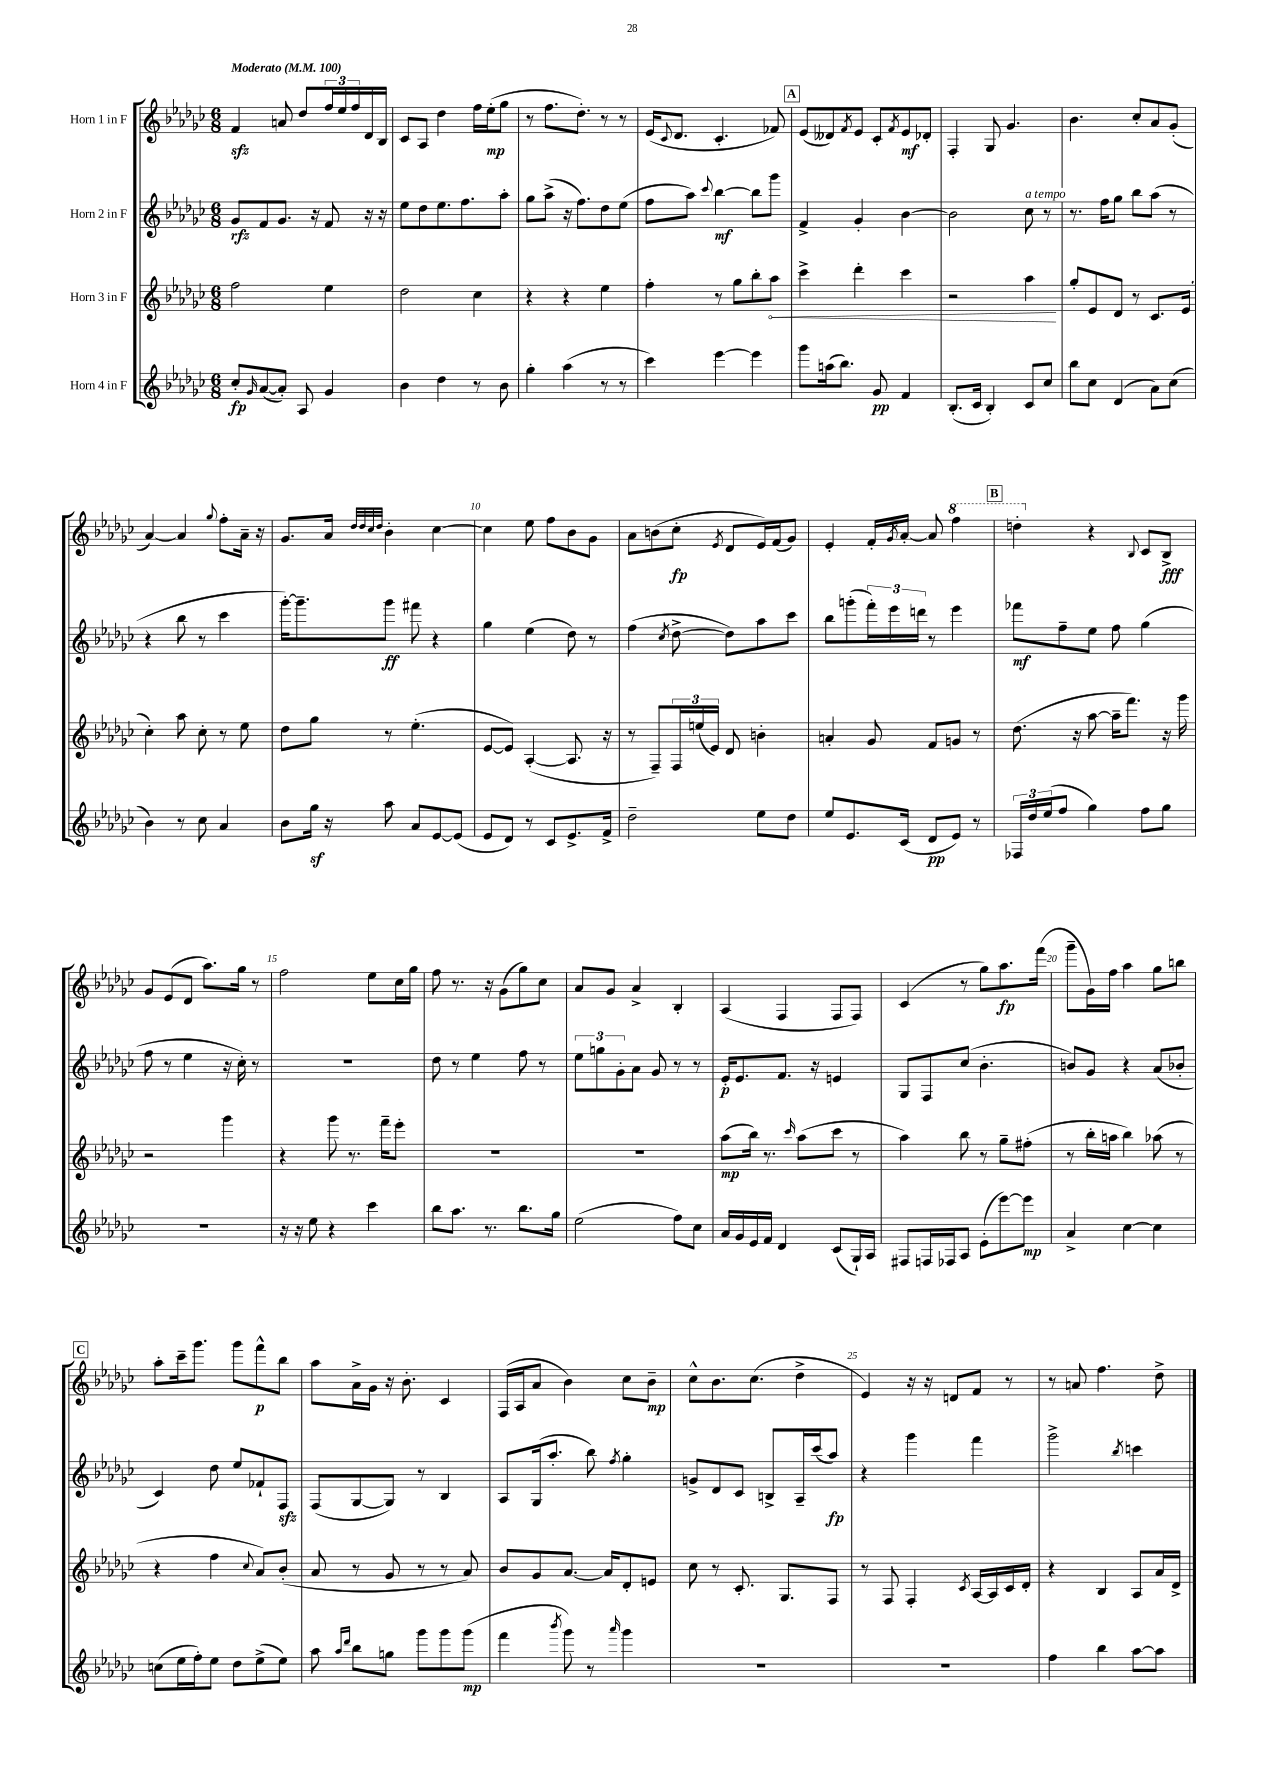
<<
\new StaffGroup <<
\new Staff = "s0" \with { instrumentName = "Horn 1 in F" } {
    \clef treble \key ges \major \numericTimeSignature \time 6/8 \tempo "Moderato" 4 = 100
    f'4\sfz a'8 des''8 \tuplet 3/2 { f''16 ees''16 f''16 } des'16 bes16 |
    ces'8 aes8 des''4 f''16 ees''16-.\mp( ges''8 |
    r8 f''8. des''8.-.) r8 r8 |
    ees'16( \appoggiatura { ces'8 } des'8. ces'4.-. fes'8) |
    \mark \markup { \box "A" } ees'8( deses'8) \acciaccatura { f'8 } ees'8 ces'8-. \acciaccatura { f'8 } ees'8\mf des'8-. |
    f4-. ges8 ges'4. |
    bes'4. ces''8-. aes'8 ges'8-.( |
    aes'4~) aes'4 \appoggiatura { ges''8 } f''8-. aes'16-- r16 |
    ges'8. aes'16 \grace { des''32 des''32 ces''32 des''32 } bes'4-. ces''4~ |
    ces''4 ees''8 f''8 bes'8 ges'8 |
    aes'8 b'8( ces''8-.\fp \acciaccatura { ees'8 } des'8 ees'16) f'16( ges'8) |
    ees'4-. f'16-. \acciaccatura { ges'8 } aes'16~-. aes'8 \ottava #1 f'''4 |
    \mark \markup { \box "B" } d'''4-. \ottava #0 r4 \appoggiatura { bes8 } ces'8 bes8->\fff |
    ges'8 ees'8( des'8 aes''8.) ges''16 r8 |
    f''2 ees''8 ces''16 ges''16 |
    f''8 r8. r16 ges'8( ges''8) ces''8 |
    aes'8 ges'8 aes'4-> bes4-. |
    aes4( f4 f8 f8) |
    ces'4( r8 ges''8) aes''8.\fp f'''16( |
    ges'''8-- ges'16) f''16 aes''4 ges''8 b''8 |
    \mark \markup { \box "C" } aes''8-. ces'''16-- ges'''8. ges'''8 f'''8-^\p bes''8 |
    aes''8 aes'16-> ges'16 r16 bes'8.-. ces'4 |
    f16( aes16 aes'8 bes'4) ces''8 bes'8--\mp |
    ces''8-^ bes'8. ces''8.( des''4-> |
    ees'4) r16 r16 d'8 f'8 r8 |
    r8 a'8 f''4. des''8-> \bar "|." |
}
\new Staff = "s1" \with { instrumentName = "Horn 2 in F" } {
    \clef treble \key ges \major \numericTimeSignature \time 6/8
    ges'8\rfz f'8 ges'8. r16 f'8 r16 r16 |
    ees''8 des''8 ees''8. f''8. aes''8-. |
    ges''8 aes''8->( r16 f''8.) des''8 ees''8( |
    f''8 aes''8) \appoggiatura { ces'''8 } bes''4~\mf bes''8 ges'''8 |
    \mark \markup { \box "A" } f'4-> ges'4-. bes'4~ |
    bes'2 ces''8^\markup { \italic "a tempo" } r8 |
    r8. f''16 ges''8 bes''8 aes''8( r8 |
    r4 bes''8 r8 ces'''4 |
    ges'''16~-.) ges'''8.-- ges'''8\ff fis'''8 r4 |
    ges''4 ees''4( des''8) r8 |
    f''4( \acciaccatura { ces''8 } des''8~-> des''8) aes''8 ces'''8 |
    bes''8 g'''8-.( \tuplet 3/2 { f'''16-.) ees'''16 d'''16 } r8 ees'''4 |
    \mark \markup { \box "B" } fes'''8\mf f''8-- ees''8 f''8 ges''4( |
    f''8 r8 ees''4 r16 ces''16-.) r8 |
    R2. |
    des''8 r8 ees''4 f''8 r8 |
    \tuplet 3/2 { ees''8 g''8 ges'8-. } aes'8 ges'8 r8 r8 |
    ees'16-.\p ees'8. f'8. r16 e'4 |
    ges8 f8 ces''8( bes'4.-. |
    b'8) ges'8 r4 aes'8( bes'8-. |
    \mark \markup { \box "C" } ces'4) des''8 ees''8 fes'8-! f8\sfz |
    f8( ges8~ ges8) r8 bes4 |
    aes8 ges16( aes''8.-. bes''8) \acciaccatura { f''8 } ges''4-. |
    g'8-> des'8 ces'8 b8-> aes16-- ces'''16( aes''8\fp) |
    r4 ges'''4 f'''4 |
    ges'''2-> \acciaccatura { bes''8 } c'''4 \bar "|." |
}
\new Staff = "s2" \with { instrumentName = "Horn 3 in F" } {
    \clef treble \key ges \major \numericTimeSignature \time 6/8
    f''2 ees''4 |
    des''2 ces''4 |
    r4 r4 ees''4 |
    f''4-. r8 ges''8 bes''8-. \once \override Hairpin.circled-tip = ##t aes''8\< |
    \mark \markup { \box "A" } ces'''4-> des'''4-. ces'''4 |
    r2 aes''4\! |
    ges''8-. ees'8 des'8 r8 ces'8. ees'16( |
    ces''4-.) aes''8 ces''8-. r8 ees''8 |
    des''8 ges''8 r8 ees''4.-.( |
    ees'8~ ees'8) aes4~-.( aes8. r16 |
    r8 f8--) \tuplet 3/2 { f16 e''16( ees'16) } des'8 b'4-. |
    a'4-. ges'8 f'8 g'8 r8 |
    \mark \markup { \box "B" } des''8.( r16 aes''8~ aes''16-- f'''8.) r16 ges'''16 |
    r2 ges'''4 |
    r4 ges'''8 r8. f'''16-- ees'''8-. |
    R2. |
    R2. |
    aes''8\mp( bes''16) r8. \grace { ces'''16 } aes''8( ces'''8 r8 |
    aes''4) bes''8 r8 ges''8-- fis''8-.( |
    r8 bes''16-. a''16 bes''4) aes''8( r8 |
    \mark \markup { \box "C" } r4 f''4 \appoggiatura { ces''8 } aes'8) bes'8-.( |
    aes'8 r8 ges'8 r8 r8 aes'8) |
    bes'8 ges'8 aes'8.~ aes'16 des'8-. e'8 |
    ces''8 r8 ces'8.-. ges8. f8 |
    r8 f8 f4-. \acciaccatura { ces'8 } aes16~ aes16 ces'16 des'16-. |
    r4 bes4 aes8 aes'16 des'16-> \bar "|." |
}
\new Staff = "s3" \with { instrumentName = "Horn 4 in F" } {
    \clef treble \key ges \major \numericTimeSignature \time 6/8
    ces''8-.\fp \grace { ges'16 } aes'8~( aes'8-.) aes8 ges'4 |
    bes'4 des''4 r8 bes'8 |
    ges''4-. aes''4( r8 r8 |
    ces'''4) ees'''4~ ees'''4 |
    \mark \markup { \box "A" } ges'''8 a''16( bes''8.) ges'8\pp f'4 |
    bes8.-.( ces'16 bes4-.) ces'8 ces''8 |
    bes''8 ces''8 des'4( aes'8) ces''8( |
    bes'4) r8 ces''8 aes'4 |
    bes'8 ges''16\sf r16 aes''8 aes'8 ees'8~ ees'8( |
    ees'8 des'8) r8 ces'8 ees'8.-> f'16-> |
    des''2-- ees''8 des''8 |
    ees''8 ees'8. ces'16( des'8\pp ees'8) r8 |
    \mark \markup { \box "B" } \tuplet 3/2 { fes16 des''16 ees''16( } f''8 ges''4) f''8 ges''8 |
    R2. |
    r16 r16 ees''8 r4 ces'''4 |
    bes''8 aes''8. r8. bes''8. ges''16 |
    ees''2( f''8) ces''8 |
    aes'16 ges'16 ees'16 f'16 des'4 ces'8( ges16-!) aes16 |
    fis8 f16 fes16 aes8 ees'8-.( ees'''8~) ees'''8\mp |
    aes'4-> ces''4~ ces''4 |
    \mark \markup { \box "C" } c''8( ees''16 f''16-.) ees''8 des''8 ees''8->( ees''8) |
    aes''8 \grace { aes''16 des'''16 } bes''8 g''8 ges'''8 ges'''8 ges'''8\mp( |
    f'''4 \acciaccatura { bes'''8 } ges'''8) r8 \grace { aes'''16 } ges'''4 |
    R2. |
    R2. |
    f''4 bes''4 aes''8~ aes''8 \bar "|." |
}
>>
>>
\layout { \context { \Score \override BarNumber.break-visibility = ##(#f #t #t) barNumberVisibility = #(every-nth-bar-number-visible 5) } }
